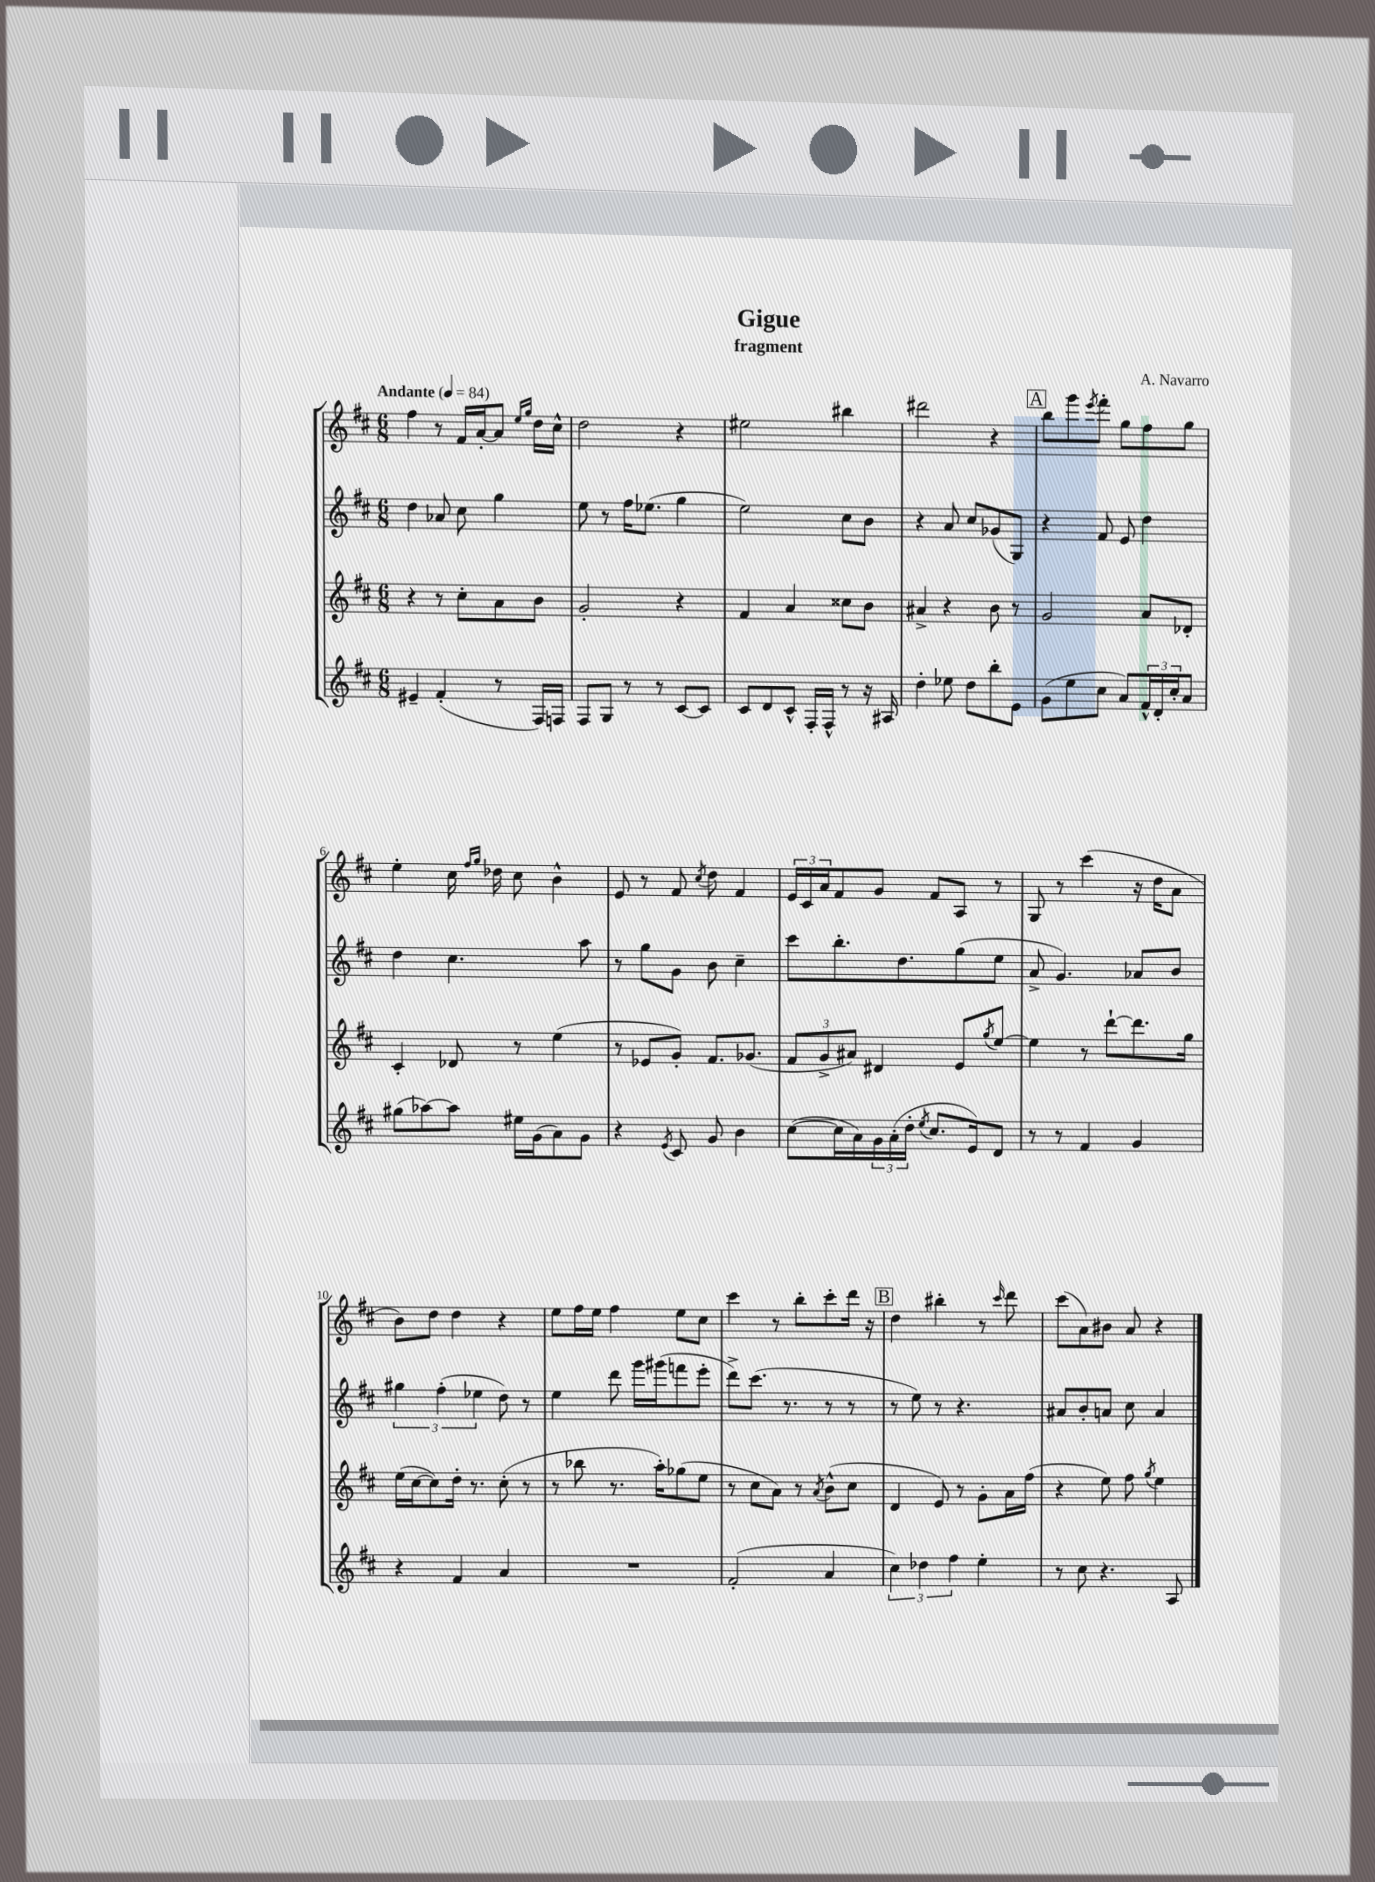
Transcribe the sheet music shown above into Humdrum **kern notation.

**kern	**kern	**kern	**kern
*staff4	*staff3	*staff2	*staff1
*clefG2	*clefG2	*clefG2	*clefG2
*k[f#c#]	*k[f#c#]	*k[f#c#]	*k[f#c#]
*M6/8	*M6/8	*M6/8	*M6/8
*MM84	*MM84	*MM84	*MM84
4e#~	4r	4dd	4ff#
(4f#'	8r	8a-	8r
.	8cc#'	8cc#	16f#
.	.	.	[16a'
8r	8a	4gg	8a]
.	.	.	16qqee
.	.	.	16qqgg
16F#)	8b	.	16dd
16F	.	.	16cc#^^
=	=	=	=
8F#	2g'	8ee	2dd
8G	.	8r	.
8r	.	16ff#	.
.	.	(8.ee-	.
8r	.	.	.
[8c#	4r	4gg	4r
8c#]	.	.	.
=	=	=	=
8c#	4f#	2ee)	2ee#
8d	.	.	.
8c#^^	4a	.	.
16F#'	.	.	.
16F#^^	.	.	.
8r	8cc##	8cc#	4bb#
16r	8b	8b	.
16A#	.	.	.
=	=	=	=
4dd'	4a#^	4r	2ddd#
8ee-	4r	8a	.
8dd	.	8cc#	.
8bb'	8b	(8g-	4r
8e	8r	8G)	.
=	=	=	=
(8g	2g	4r	8bb
8ee	.	.	8ggg
.	.	.	8qeee
8cc#	.	8f#	8fff#'
8a)	.	8e	8gg
24f#^^	8a	4dd	8ff#
24d'	.	.	.
24cc#'	.	.	.
8a	8d-'	.	8gg
=	=	=	=
(8gg#	4c#'	4dd	4ee'
[8aa-)	.	.	.
8aa-]	8d-	4.cc#	16cc#
.	.	.	16qqff#
.	.	.	16qqgg
.	.	.	16dd-
16ee#	8r	.	8cc#
(16g	.	.	.
8a)	(4ee	.	4b^^
8g	.	8aa	.
=	=	=	=
4r	8r	8r	8e
.	8e-	8gg	8r
8qe	.	.	.
8c#	8g')	8g	8f#
.	.	.	8qcc#
8g	8.f#	8b	8dd
4b	.	4cc#~	4f#
.	(8.g-	.	.
=	=	=	=
([8cc#	12f#	8ccc#	24e
.	.	.	24c#
.	12g^	.	24a
16cc#]	.	8.bb'	8f#
.	12a#)	.	.
16a)	.	.	.
24g	4d#	.	8g
(24a'	.	.	.
.	.	8.dd	.
24dd'	.	.	.
8qee	.	.	.
8.cc#	.	.	8f#
.	8e	(8gg	8A
16e)	.	.	.
.	8qgg	.	.
8d	[8ee	8ee	8r
=	=	=	=
8r	4ee]	8a^	8G
8r	.	4.g)	8r
4f#	8r	.	(4ccc#
.	[8ddd`	.	.
4g	8.ddd]	8a-	16r
.	.	.	16dd
.	.	8b	8a
.	16gg	.	.
=	=	=	=
4r	(16ee	6gg#	8b)
.	[16cc#	.	.
.	8cc#])	.	8dd
.	.	(6ff#'	.
4f#	16dd'	.	4dd
.	8.r	.	.
.	.	6ee-	.
4a	(8cc#'	8dd)	4r
.	8r	8r	.
=	=	=	=
2.r	8r	4ee	8ee
.	8bb-	.	16ff#
.	.	.	16ee
.	8.r	8ddd	4ff#
.	.	16ggg	.
.	16aa')	(16ggg#	.
.	(8gg-	8fff	8ee
.	8ee	8eee'	8cc#
=	=	=	=
(2f#'	8r	8ddd^)	4ccc#
.	8cc#	(8.ccc#	.
.	8a)	.	8r
.	.	8.r	.
.	8r	.	8bb'
.	8qa	.	.
4a	(8b^^	8r	8ccc#'
.	8cc#	8r	16ddd
.	.	.	16r
=	=	=	=
6cc#)	4d	8r	4dd
.	.	8ee)	.
6dd-	.	.	.
.	8e)	8r	4bb#'
6ff#	.	.	.
.	8r	4.r	.
4ee'	8g'	.	8r
.	.	.	16qqccc#
.	16a	.	8ddd
.	(16ff#	.	.
=	=	=	=
8r	4r	8a#	(8ccc#
8cc#	.	8b'	8a)
4.r	8ee)	8a	8b#
.	8ff#	8cc#	8a
.	8qgg	.	.
.	4ee	4a	4r
8A	.	.	.
==	==	==	==
*-	*-	*-	*-
